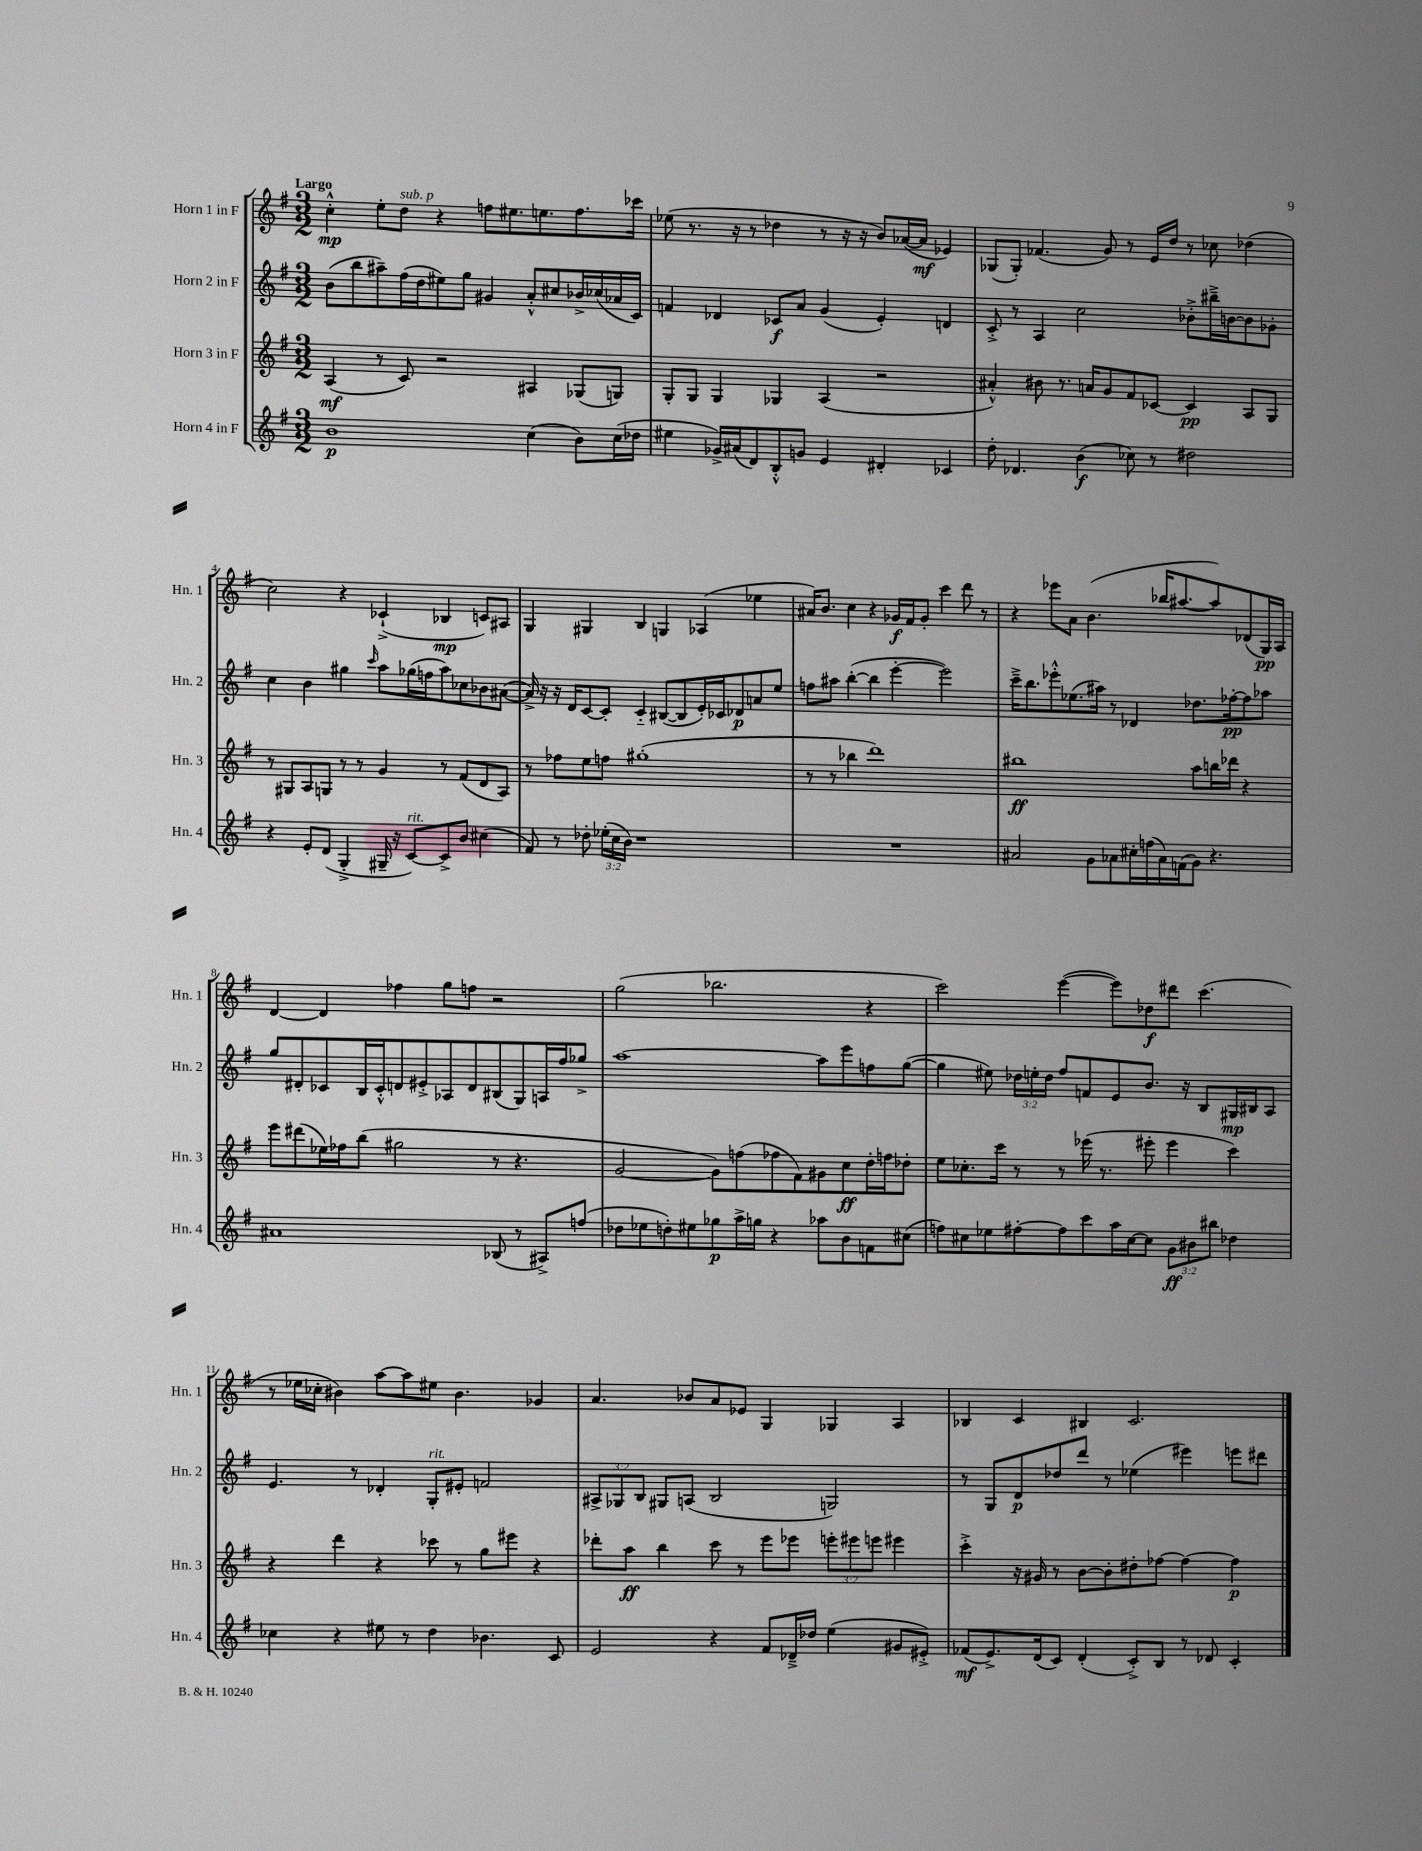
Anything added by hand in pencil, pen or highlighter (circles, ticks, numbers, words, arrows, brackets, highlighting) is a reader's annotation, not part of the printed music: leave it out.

**kern	**dynam	**kern	**dynam	**kern	**dynam	**kern	**dynam
*part4	*part4	*part3	*part3	*part2	*part2	*part1	*part1
*staff4	*staff4	*staff3	*staff3	*staff2	*staff2	*staff1	*staff1
*I"Horn 4 in F	*	*I"Horn 3 in F	*	*I"Horn 2 in F	*	*I"Horn 1 in F	*
*I'Hn. 4	*	*I'Hn. 3	*	*I'Hn. 2	*	*I'Hn. 1	*
*clefG2	*	*clefG2	*	*clefG2	*	*clefG2	*
*k[f#]	*	*k[f#]	*	*k[f#]	*	*k[f#]	*
*M3/2	*	*M3/2	*	*M3/2	*	*M3/2	*
=1	=1	=1	=1	=1	=1	=1	=1
!	!	!	!	!	!	!LO:TX:a:B:t=Largo	!
1b	p	(4A/	mf	(8b\L	.	4cc'^^\	mp
.	.	.	.	8bb\	.	.	.
.	.	8r	.	8aa#X~\)	.	8ee'\L	.
!	!	!	!	!	!	!LO:TX:a:i:t=sub. p	!
.	.	8c/)	.	(16ff#\L	.	8dd\J	.
.	.	.	.	16dd\J	.	.	.
.	.	2r	.	8ee#X\)	.	4r	.
.	.	.	.	8gg\J	.	.	.
.	.	.	.	4g#X/	.	8ffn\L	.
.	.	.	.	.	.	8.ee#X\	.
(4cc\	.	4A#X/	.	8a'^^/L	.	.	.
.	.	.	.	.	.	8.een\	.
.	.	.	.	8cc#X/	.	.	.
8b\L)	.	(8G-X/L	.	16b-X^/L	.	8.ff\	.
.	.	.	.	(16cc-X/	.	.	.
(16cc\L	.	8Gn/J)	.	16a-X/	.	.	.
16dd-X\JJ	.	.	.	16c/JJ)	.	16ccc-X\Jk	.
=2	=2	=2	=2	=2	=2	=2	=2
4ee#X\	.	8G'/L	.	4fn/	.	(8ee-X\	.
.	.	8G/J	.	.	.	8.r	.
16g-X^/LL)	.	4G/	.	4d-X/	.	.	.
(16a#X/J	.	.	.	.	.	16r	.
8d/)	.	.	.	.	.	8r	.
8B'^^/	.	4G-X/	.	8c-X/L	f	4dd-X\	.
8gn/J	.	.	.	8a/J	.	.	.
4e/	.	(4A/	.	(4g/	.	8r	.
.	.	.	.	.	.	16r	.
.	.	.	.	.	.	16r	.
4d#X'/	.	2r	.	4e'/)	.	8b/L)	.
.	.	.	.	.	.	([16a-X/L	.
.	.	.	.	.	.	16a-/JJ]	mf
4c-X/	.	.	.	4dn/	.	4e-X/)	.
=3	=3	=3	=3	=3	=3	=3	=3
8dd'\	.	4a#X'^^/)	.	8c'^/	.	(8G-X/L	.
4.d-X/	.	.	.	8r	.	8G-'/J)	.
.	.	8b#X\	.	4A/	.	(4.f-X/	.
.	.	8.r	.	.	.	.	.
(4b\	f	.	.	2cc\	.	.	.
.	.	16an/KL	.	.	.	.	.
.	.	8g/	.	.	.	8g/)	.
8cc-X\)	.	8f#/	.	.	.	8r	.
8r	.	[8c-X/J	.	.	.	16e/LL	.
.	.	.	.	.	.	16dd/JJ	.
2dd#X\	.	4c-/]	pp	8b-X'^\L	.	8r	.
.	.	.	.	16bb#X~^\L	.	8cc-X\	.
.	.	.	.	[16bn\J	.	.	.
.	.	8A/L	.	8b\]	.	(4dd-X\	.
.	.	8G/J	.	8g-X'\J	.	.	.
!!LO:LB:g=z
=4	=4	=4	=4	=4	=4	=4	=4
4r	.	8r	.	4cc\	.	2cc\)	.
.	.	8G#X/L	.	.	.	.	.
8e'/L	.	8A/	.	4b\	.	.	.
(8d/J	.	8Gn/J	.	.	.	.	.
4G'^/	.	8r	.	4gg#X\	.	4r	.
.	.	8r	.	.	.	.	.
.	.	.	.	16qqccc/	.	.	.
16G#X~/	.	4g/	.	8aa\L	.	(4c-X`^/	.
16r	.	.	.	.	.	.	.
!LO:TX:a:i:t=rit.	!	!	!	!	!	!	!
[8c/L)	.	.	.	(16gg-X\L	.	.	.
.	.	.	.	16ffn\J	.	.	.
8c^/]	.	8r	.	8aa\)	.	4B-X/	mp
8b/J	.	(8f#/L	.	8cc-X\	.	.	.
(4cc#X\	.	8d/	.	8b-X\	.	8cn/L)	.
.	.	8A/J)	.	([8a#X\J	.	8A#X/J	.
=5	=5	=5	=5	=5	=5	=5	=5
8f#/)	.	8r	.	16a#^/])	.	4G/	.
.	.	.	.	16r	.	.	.
8r	.	8ff-X\L	.	16r	.	.	.
.	.	.	.	16d/KL	.	.	.
8dd-X'\	.	8ee\	.	[8c/	.	4G#X/	.
(24ee-X'\LL	.	8ffn\J	.	8c'/J]	.	.	.
24cc\	.	.	.	.	.	.	.
24b\JJ)	.	.	.	.	.	.	.
1r	.	(1gg#X'	.	4c/	.	4B/	.
.	.	.	.	([8B#X/L	.	4Gn/	.
.	.	.	.	8B#/]	.	.	.
.	.	.	.	16e'/L)	.	(4A-X/	.
.	.	.	.	16c-X/J	.	.	.
.	.	.	.	8d-X/	p	.	.
.	.	.	.	8an/	.	4ee-X\	.
.	.	.	.	8ee/J	.	.	.
=6	=6	=6	=6	=6	=6	=6	=6
1.r	.	8r	.	8ffn\L	.	16a#X/KL)	.
.	.	.	.	.	.	8.b/J	.
.	.	8r	.	8aa#X\J	.	.	.
.	.	4bb-X\	.	([4bb'\	.	4cc\	.
.	.	1ddd)	.	4bb\]	.	4r	.
.	.	.	.	[4eee'\	.	16g-X/LL	f
.	.	.	.	.	.	16f#/J	.
.	.	.	.	.	.	8g-'/J	.
.	.	.	.	2eee\])	.	4ccc\	.
.	.	.	.	.	.	8ddd\	.
.	.	.	.	.	.	8r	.
=7	=7	=7	=7	=7	=7	=7	=7
2a#X/	.	1bb#X	ff	16ccc~^\KL	.	4r	.
.	.	.	.	8.bb\	.	.	.
.	.	.	.	8eee-X'^^\	.	8eee-X\L	.
.	.	.	.	(8.ee-X\	.	8a\J	.
8g\L	.	.	.	.	.	(4.b\	.
.	.	.	.	16aa#X\Jk)	.	.	.
8a-X\	.	.	.	8r	.	.	.
16cc#X'\L	.	.	.	4d-X/	.	.	.
(16ffn\	.	.	.	.	.	.	.
16a-\)	.	.	.	.	.	16bb-X/KL	.
(16fn\J	.	.	.	.	.	[8.aa#X/	.
8g\J)	.	8aa\L	.	8.dd-X\L	.	.	.
4.r	.	16bbn\L	.	.	.	8aa#/])	.
.	.	16ddd-X\JJ	.	[16ff-X'\k	pp	.	.
.	.	4r	.	8ff-\]	.	(8d-X/	.
.	.	.	.	8aa-X\J	.	16G/L)	pp
.	.	.	.	.	.	16A/JJ	.
!!LO:LB:g=z
=8	=8	=8	=8	=8	=8	=8	=8
1a#X	.	8eee\L	.	8gg/L	.	[4d/	.
.	.	(8ddd#X\	.	8d#X'/	.	.	.
.	.	16ee-X\L)	.	8c-X/	.	4d/]	.
.	.	16ff-X\J	.	.	.	.	.
.	.	(8bb\J	.	16B/L	.	.	.
.	.	.	.	16c-'^^/J	.	.	.
.	.	2gg#X\	.	8dn/	.	4ff-X\	.
.	.	.	.	8e#X'^/	.	.	.
.	.	.	.	8A-X/	.	8gg\L	.
.	.	.	.	8d/	.	8ffn\J	.
(8B-X/	.	8r	.	(8B#X/	.	2r	.
8r	.	4.r	.	8G/)	.	.	.
8A#X^/L)	.	.	.	16An/L	.	.	.
.	.	.	.	16ff#/J	.	.	.
(8ffn/J	.	.	.	8gg-X^/J	.	.	.
=9	=9	=9	=9	=9	=9	=9	=9
8dd-X\L	.	[2g/	.	[1aa	.	(2gg\	.
8ee-X\	.	.	.	.	.	.	.
8ddn'\)	.	.	.	.	.	.	.
8ee#X\	.	.	.	.	.	.	.
8gg-X\	p	8g\L])	.	.	.	2.bb-X\	.
16aa^\L	.	(8ffn\	.	.	.	.	.
16ggn\JJ	.	.	.	.	.	.	.
4r	.	8ff-X\	.	.	.	.	.
.	.	8f#\)	.	.	.	.	.
8aa-X\L	.	8g#X\	.	8aa\L]	.	.	.
8b\	.	8cc\	ff	8eee\	.	.	.
8fn\	.	16dd'\L	.	8ffn\	.	4r	.
.	.	16ffn\J	.	.	.	.	.
(8cc#X\J	.	8dd-X'\J	.	([8gg\J	.	.	.
=10	=10	=10	=10	=10	=10	=10	=10
8ffn\L)	.	8ee\L	.	4gg\]	.	2ccc\)	.
8cc#X\	.	8.cc-X'\	.	.	.	.	.
8ee-X\	.	.	.	8ee#X\)	.	.	.
.	.	16ccc\Jk	.	.	.	.	.
[8ff#X'\	.	8r	.	24dd-X\LL	.	.	.
.	.	.	.	24een'\	.	.	.
.	.	.	.	24dd-\JJ	.	.	.
8ff#\]	.	8r	.	8ff#/L	.	([4eee\	.
8ccc\	.	(16eee-X\	.	8fn/	.	.	.
.	.	8.r	.	.	.	.	.
16aa\L	.	.	.	8e/	.	8eee\L])	.
[16cc#\J	.	.	.	.	.	.	.
8cc#\J]	.	8eee#X'\	.	8.b/J	.	8dd-X\	f
12g\L	ff	4eee#\	.	.	.	8ddd#X\J	.
.	.	.	.	16r	.	.	.
12b#X\	.	.	.	.	.	.	.
.	.	.	.	8B/L	.	(4.ccc\	.
12bb#X\J	.	.	.	.	.	.	.
4dd-X\	.	4ccc\)	.	16G#X/L	mp	.	.
.	.	.	.	16B#X/J	.	.	.
.	.	.	.	8A/J	.	.	.
!!LO:LB:g=z
=11	=11	=11	=11	=11	=11	=11	=11
4cc-X\	.	4r	.	4.e/	.	8r	.
.	.	.	.	.	.	16ee-X\LL	.
.	.	.	.	.	.	16cc-X'\JJ	.
4r	.	4ddd\	.	.	.	4b#X\)	.
.	.	.	.	8r	.	.	.
8ee#X\	.	4r	.	4d-X'/	.	[8aa\L	.
8r	.	.	.	.	.	8aa\]	.
!	!	!	!	!LO:TX:a:i:t=rit.	!	!	!
4dd\	.	8ccc-X\	.	8G'/L	.	8ee#X\J	.
.	.	8r	.	8e#X'/J	.	4.b#\	.
4.b-X\	.	8gg\L	.	2fn/	.	.	.
.	.	8eee#X\J	.	.	.	.	.
.	.	4r	.	.	.	4g-X/	.
8c/	.	.	.	.	.	.	.
=12	=12	=12	=12	=12	=12	=12	=12
2e/	.	8ddd-X'\L	.	12A#X^/L	.	4.a/	.
.	.	.	.	12G-X/	.	.	.
.	.	8aa\J	ff	.	.	.	.
.	.	.	.	12B/J	.	.	.
.	.	4bb\	.	8G#X/L	.	.	.
.	.	.	.	(8An/J	.	8b-X/L	.
4r	.	8ccc\	.	2B/	.	8a/	.
.	.	8r	.	.	.	8e-X/J	.
8f#/L	.	8eee\L	.	.	.	4G/	.
16d-X~^/L	.	8eee-X\J	.	.	.	.	.
16dd-X/JJ	.	.	.	.	.	.	.
(4ee\	.	12eeen'\L	.	2Gn/)	.	4G-X/	.
.	.	12eee#X\	.	.	.	.	.
.	.	12eeen\J	.	.	.	.	.
8g#X/L	.	4eee#X\	.	.	.	4A/	.
8e#X'^/J)	.	.	.	.	.	.	.
=13	=13	=13	=13	=13	=13	=13	=13
(8f-X/L	mf	4ccc'^\	.	8r	.	4B-X/	.
8.e^/)	.	.	.	8G/L	.	.	.
.	.	16r	.	8d/	p	4c/	.
(16d/k	.	16g#X/	.	.	.	.	.
8c/J)	.	8r	.	8dd-X/	.	.	.
(4d'/	.	[8b\L	.	8ddd/J	.	4B#X/	.
.	.	8b'\]	.	8r	.	.	.
8c'^/L)	.	8dd#X'\	.	(4ee-X\	.	2.c/	.
8B/J	.	[8ff-X\J	.	.	.	.	.
8r	.	4ff-\_	.	4eee#X\)	.	.	.
8d-X/	.	.	.	.	.	.	.
4c'/	.	4ff-\]	p	8eeen\L	.	.	.
.	.	.	.	8ddd#X\J	.	.	.
==	==	==	==	==	==	==	==
*-	*-	*-	*-	*-	*-	*-	*-
